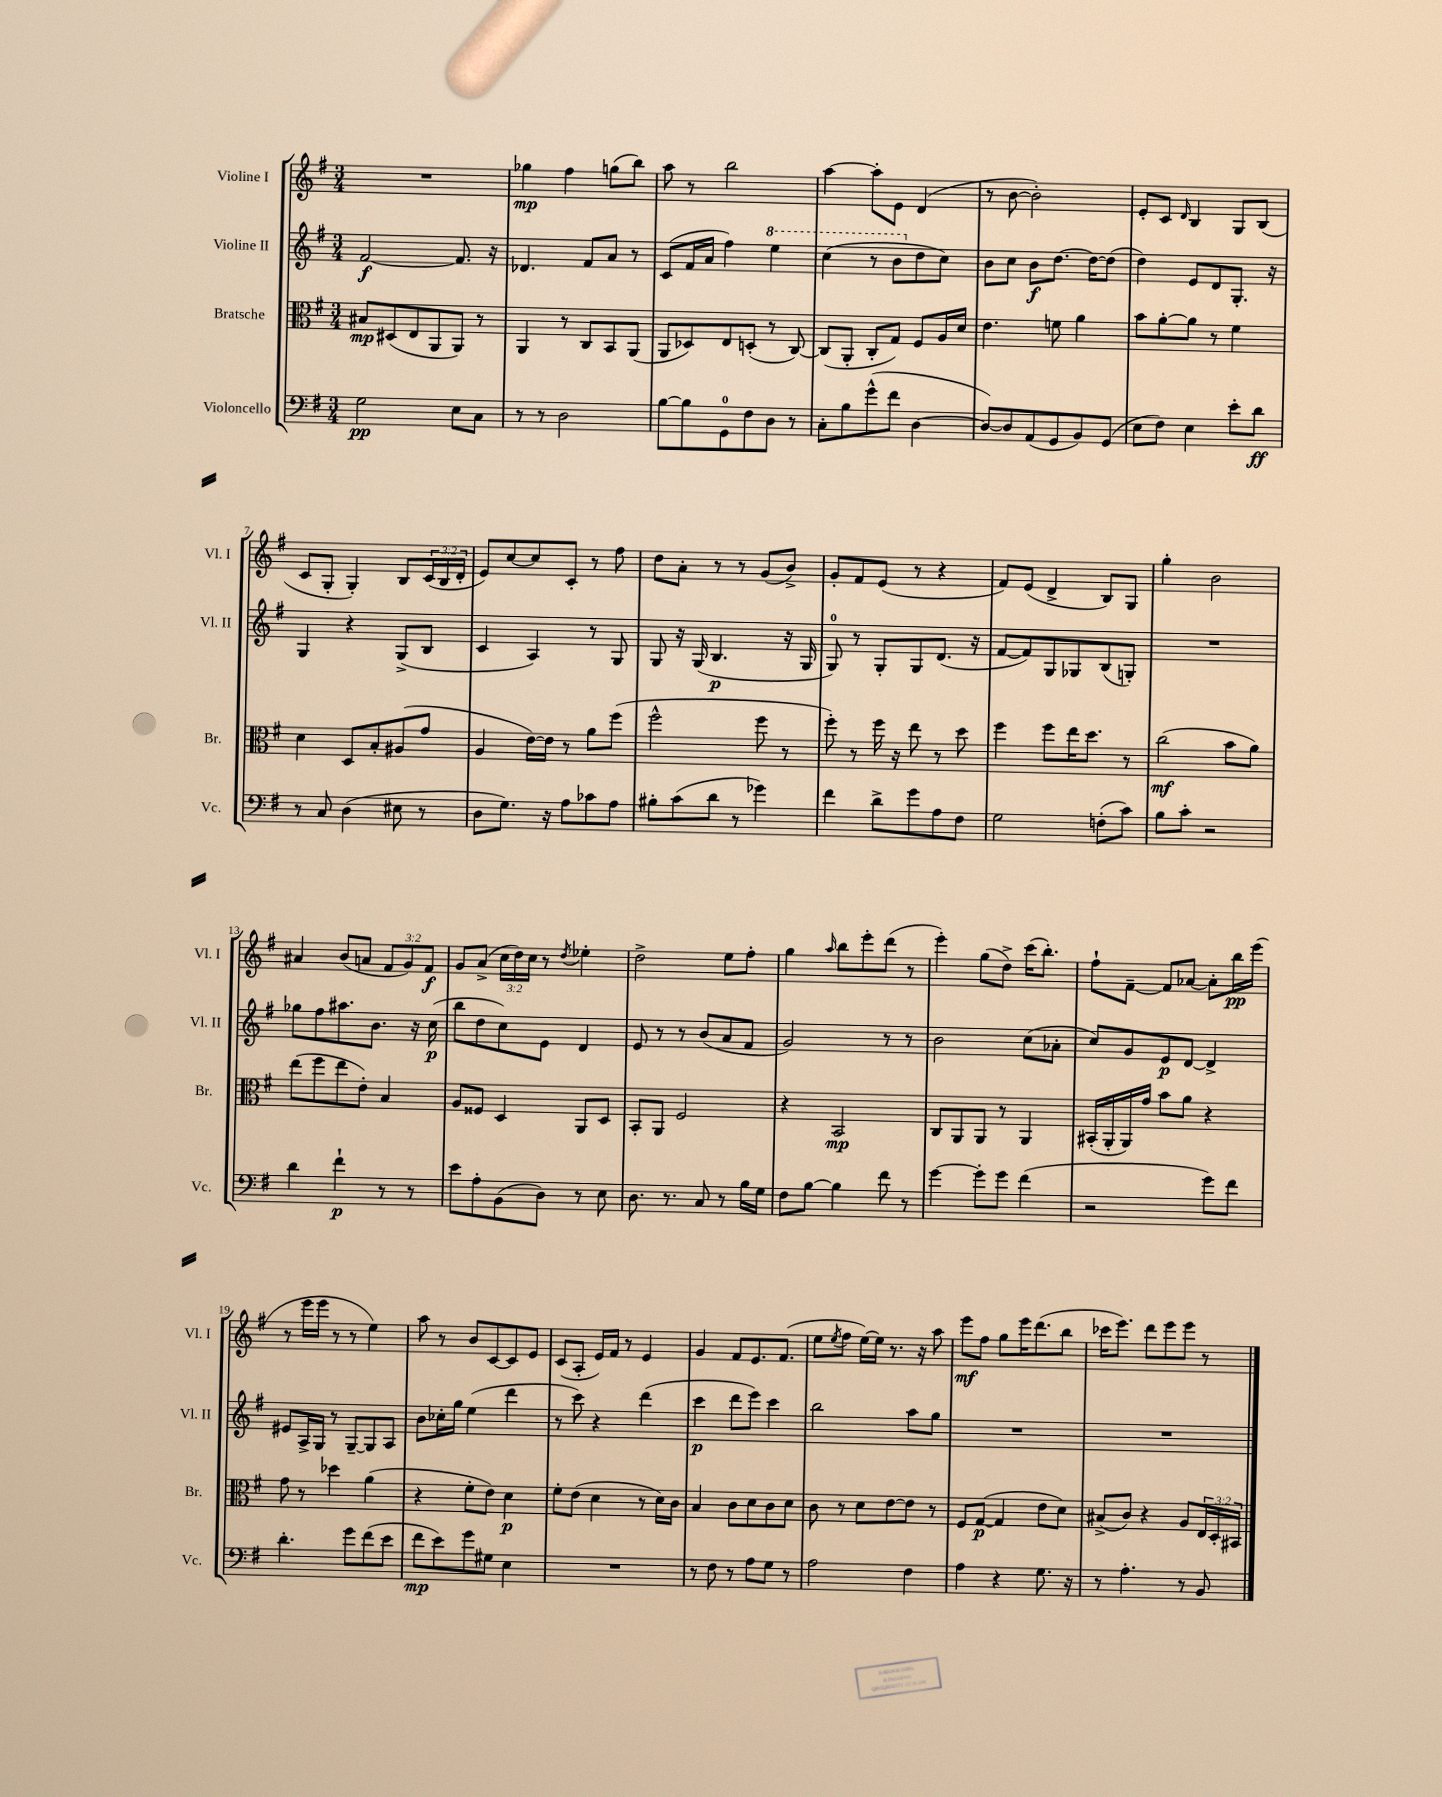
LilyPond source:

<<
\new StaffGroup <<
\new Staff = "s0" \with { instrumentName = "Violine I" shortInstrumentName = "Vl. I" } {
    \clef treble \key g \major \numericTimeSignature \time 3/4 \override Staff.TupletNumber.text = #tuplet-number::calc-fraction-text
    R2. |
    ges''4\mp fis''4 g''8( b''8) |
    a''8 r8 b''2 |
    a''4~ a''8-. e'8 d'4( |
    r8 b'8~ b'2-.) |
    e'8-. c'8 \grace { d'16 } b4 g8 b8( |
    c'8 g8-. g4-.) b8 \tuplet 3/2 { c'16( b16 d'16-. } |
    e'8) c''8~ c''8 c'8-. r8 fis''8 |
    d''8 a'8-. r8 r8 g'8( b'8->) |
    g'8-. fis'8 e'8( r8 r4 |
    fis'8) e'8( d'4-> b8) g8 |
    g''4-. b'2 |
    ais'4 b'8( a'8 \tuplet 3/2 { fis'8 g'8) fis'8\f } |
    g'8 a'8->( \tuplet 3/2 { c''16 d''16) c''16 } r8 \acciaccatura { d''8 } ees''4-. |
    d''2-> e''8 fis''8-. |
    g''4 \grace { a''16 } b''8 e'''8-. d'''8( r8 |
    e'''4-.) g''8( d''8->) c'''16( b''8.-.) |
    fis''8-! fis'8~-- fis'8 aes'8~ aes'8-. b''16\pp e'''16( |
    r8 e'''16 e'''16 r8 r8 e''4) |
    a''8 r8 b'8 c'8~ c'8 e'8 |
    c'8( a8-. e'16) fis'16 r8 e'4 |
    g'4 fis'8 e'8. fis'8.( |
    e''8 \acciaccatura { e''8 } fis''8 e''16~) e''16 r8. r16 a''8 |
    e'''8\mf fis''8 g''8 e'''16 d'''8.( b''8 |
    ces'''16 e'''8.) d'''8 e'''8 e'''8 r8 \bar "|." |
}
\new Staff = "s1" \with { instrumentName = "Violine II" shortInstrumentName = "Vl. II" } {
    \clef treble \key g \major \numericTimeSignature \time 3/4
    fis'2~\f fis'8. r16 |
    des'4. fis'8 a'8 r8 |
    c'8( fis'16 a'16 fis''4) \ottava #1 e'''4 |
    c'''4( r8 b''8 \ottava #0 d''8 c''8) |
    b'8 c''8 b'8\f d''8.~ d''16~ d''8( |
    d''4) e'8 d'8 g8.-. r16 |
    g4 r4 g8->( b8 |
    c'4 a4) r8 g8 |
    g8 r16 g16( b4.\p r16 g16 |
    g8-0) r8 g8-. g8 d'8.( r16 |
    fis'8~ fis'8) g8 ges8 b8( g8-.) |
    R2. |
    ges''8 fis''8 ais''8. b'8. r16 c''16\p( |
    b''8 d''8 c''8) e'8 d'4 |
    e'8 r8 r8 b'8( a'8 fis'8 |
    g'2) r8 r8 |
    b'2 c''8( aes'8-. |
    c''8) g'8 e'8\p d'8~ d'4-> |
    eis'8 a16-> g16 r8 g8~-- g8 a8 |
    b'8 ces''16-. g''16 e''4( d'''4 |
    r8 c'''8) r4 d'''4( |
    c'''4\p d'''8 e'''8) c'''4 |
    b''2 a''8 g''8 |
    R2. |
    R2. \bar "|." |
}
\new Staff = "s2" \with { instrumentName = "Bratsche" shortInstrumentName = "Br." } {
    \clef alto \key g \major \numericTimeSignature \time 3/4 \override Staff.TupletNumber.text = #tuplet-number::calc-fraction-text
    bis8\mp dis8( e8 a,8 a,8) r8 |
    a,4 r8 c8 b,8 a,8( |
    a,8 des8) e8 d8-.( r8 c8~) |
    c8( a,8-. c8-. g8) fis8 a16 d'16 |
    e'4. f'8 a'4 |
    b'8 a'8~-. a'8 r8 fis'4 |
    d'4 d8 b8-. ais8( g'8 |
    a4 e'16~) e'16 r8 a'8 fis''8( |
    fis''2-^ fis''8 r8 |
    fis''8-.) r8 fis''16 r16 e''8 r8 d''8 |
    fis''4 fis''8 e''16 d''8. r8 |
    c''2\mf( b'8 a'8) |
    e''8( fis''8 e''8 e'8-.) b4 |
    a8 fisis8 d4 a,8 d8 |
    b,8-. a,8 fis2 |
    r4 b,2\mp |
    c8 a,8 a,8 r8 a,4 |
    bis,16-.( a,16-. a,16) g'16 b'8 a'8 r4 |
    g'8 r8 des''4 a'4( |
    r4 fis'8-. e'8) d'4\p |
    fis'8-. e'8( d'4 r8 d'16) c'16 |
    b4 c'8 d'8 c'8 d'8 |
    c'8 r8 d'8 e'8~ e'8 r8 |
    fis8 g8~\p( g4 e'8 d'8) |
    bis8->( c'8) r4 a8 \tuplet 3/2 { e16 d16-. bis,16 } \bar "|." |
}
\new Staff = "s3" \with { instrumentName = "Violoncello" shortInstrumentName = "Vc." } {
    \clef bass \key g \major \numericTimeSignature \time 3/4
    g2\pp e8 c8 |
    r8 r8 d2 |
    b8~ b8 g,8-0 fis8 d8 r8 |
    c8-. b8 g'8-^( fis'8 d4~ |
    d8~) d8 a,8( g,8 b,8) g,8( |
    e8 fis8) e4 e'8-. d'8\ff |
    r8 c8 d4( eis8 r8 |
    d8 g8.) r16 a8 ces'8 a8 |
    bis8-. c'8( d'8 r8 ges'4) |
    fis'4 d'8-> g'8 a8 fis8 |
    g2 f8-.( c'8) |
    b8 c'8-. r2 |
    d'4 fis'4-!\p r8 r8 |
    e'8 a8-. b,8( d8) r8 e8 |
    d8. r8. c8 r8 b16 g16 |
    fis8 b8~ b4 fis'8 r8 |
    g'4~ g'8-. g'8 fis'4( |
    r2 g'8) fis'8 |
    d'4.-. g'8 fis'8( e'8 |
    fis'8\mp e'8) g'8 gis8 e4 |
    R2. |
    r8 fis8 r8 a8 g8 r8 |
    a2 fis4 |
    a4 r4 g8. r16 |
    r8 a4.-. r8 b,8 \bar "|." |
}
>>
>>
